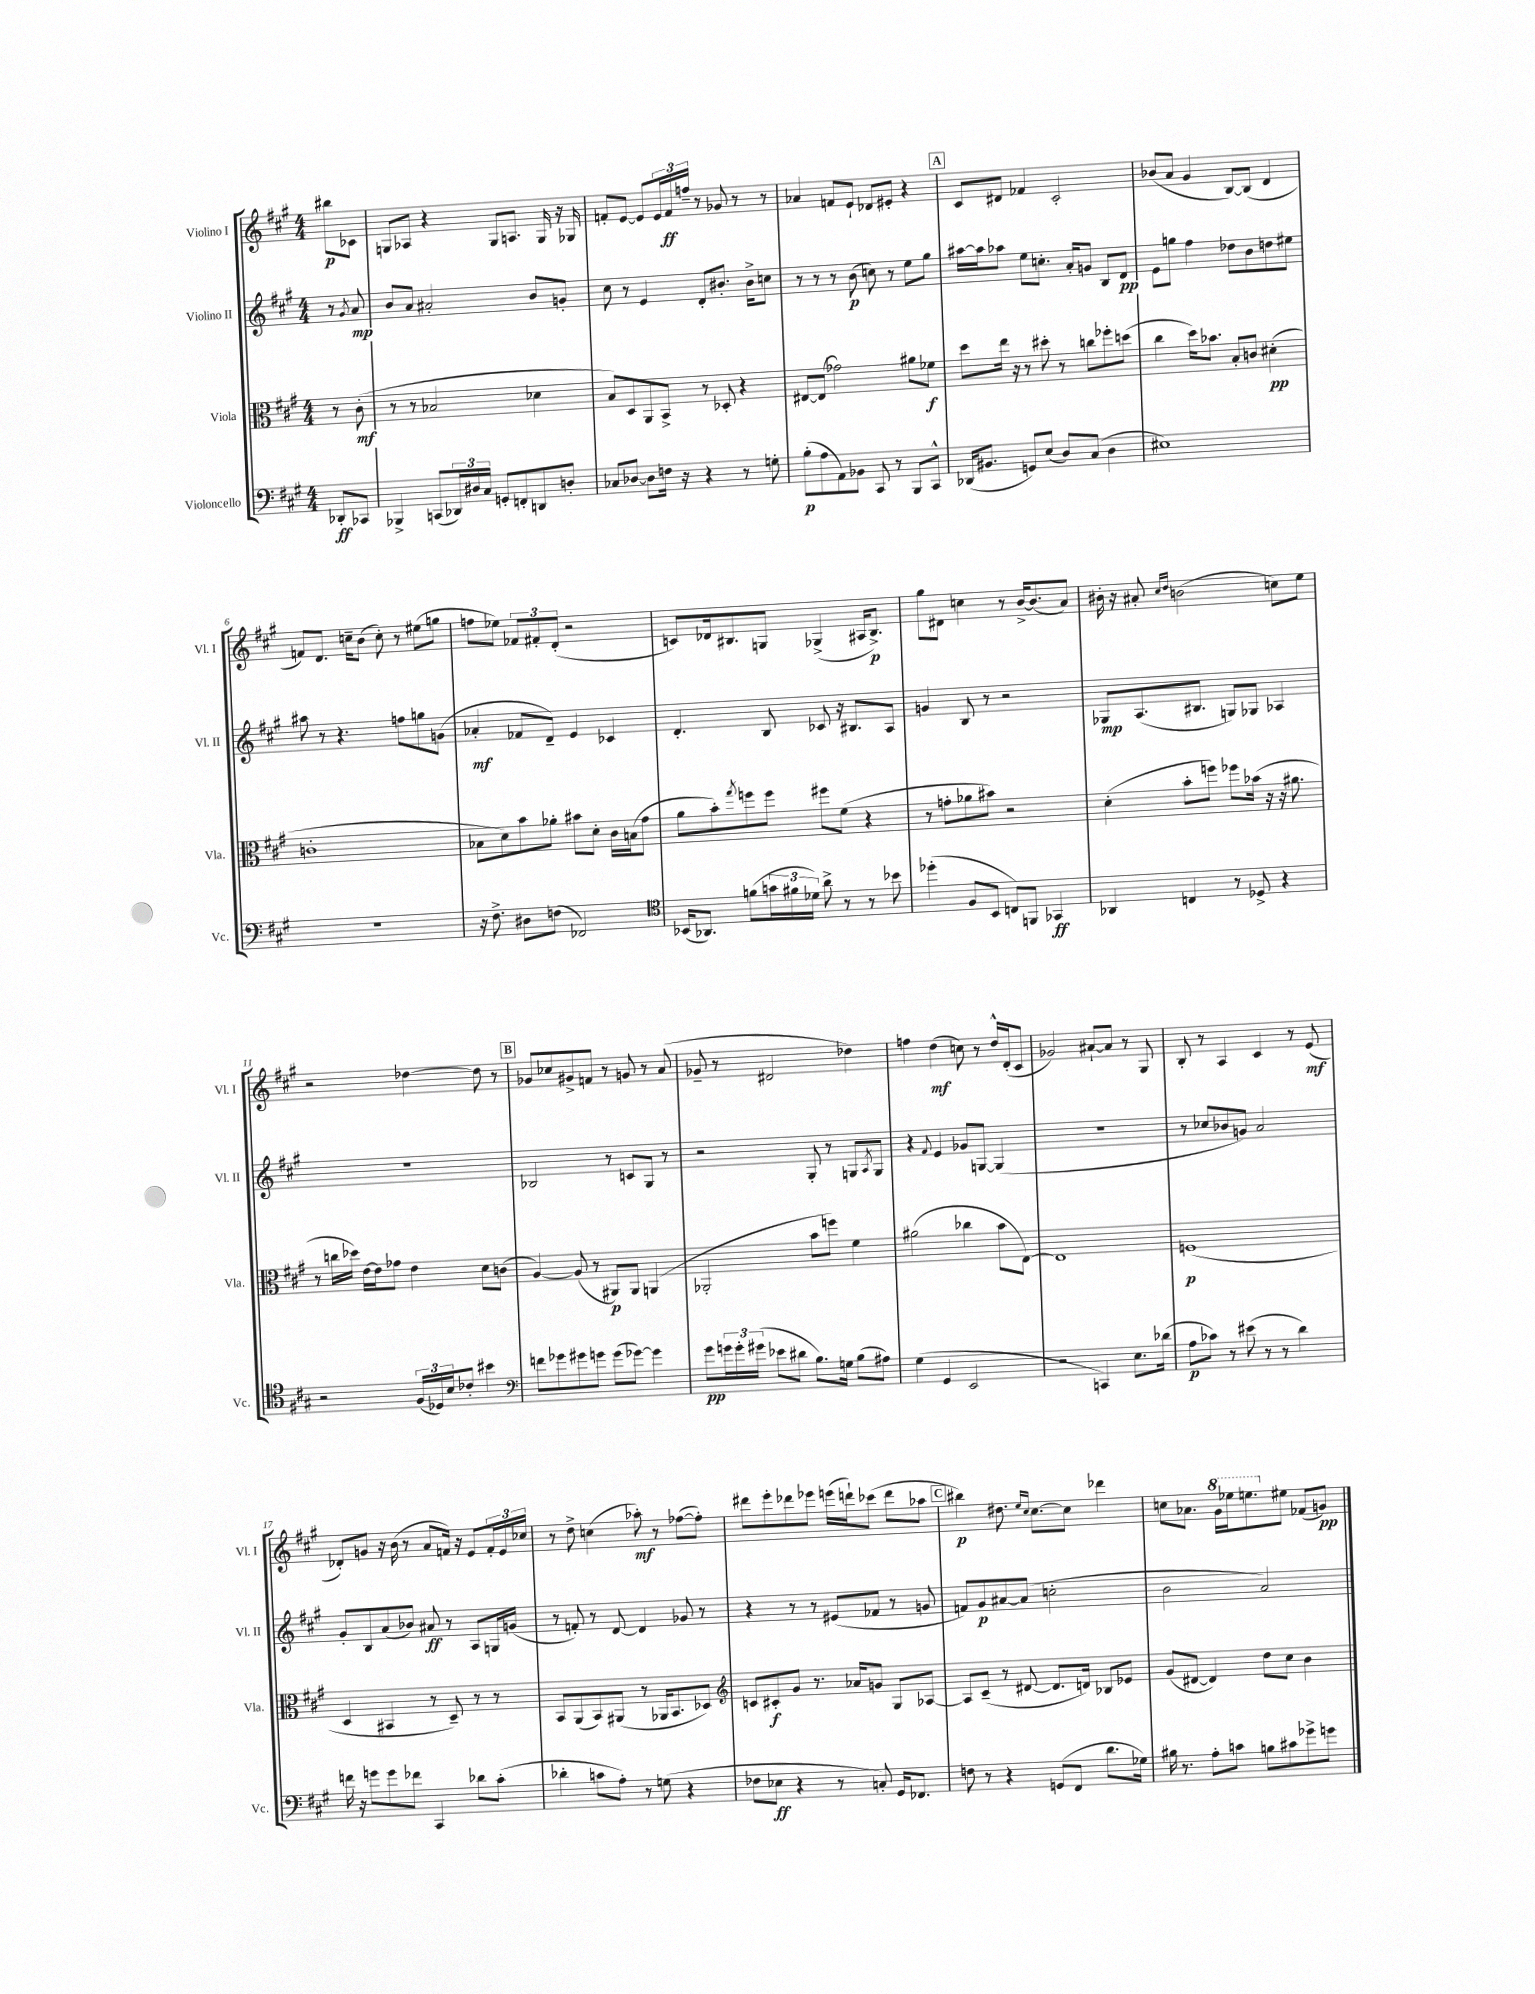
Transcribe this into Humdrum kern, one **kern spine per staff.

**kern	**kern	**kern	**kern
*staff4	*staff3	*staff2	*staff1
*clefF4	*clefC3	*clefG2	*clefG2
*k[f#c#g#]	*k[f#c#g#]	*k[f#c#g#]	*k[f#c#g#]
*M4/4	*M4/4	*M4/4	*M4/4
8DD-'	8r	8r	8bb#
.	.	8qg#	.
8CC-	(8c#'	8a	8c-
=	=	=	=
4BBB-^	8r	8b	8G
.	8r	8a	8A-
(8CC	2B-	2a#'	4r
24DD-)	.	.	.
24D#	.	.	.
24C#	.	.	.
8GG'	.	.	8G
8FF'	.	.	8.A
8DD	4d-	8b	.
.	.	.	16G
8D'	.	8g'	16r
.	.	.	16G-
=	=	=	=
8C-	8B)	8cc#	8f'
[8D-	8D	8r	[8e
8D-]	8AA	4e	8e]
16F	8BB^	.	24e
.	.	.	24f
16r	.	.	.
.	.	.	24ff~
4r	8r	8d'	8r
.	8D-'	8.b#'	8g-
8r	4r	.	8r
.	.	16b#^	.
8G'	.	8cc	8r
=	=	=	=
(8B'	[8E#	8r	4a-
8A	(8E#]	8r	.
8AA)	2g-)	8r	8f
8BB-	.	(8b	8e`
8CC#	.	8cc)	8d-
8r	.	8r	8e#'
8BBB	8a#	8ee	4r
8CC#^^	8f-	8gg#	.
=	=	=	=
(16DD-	8dd	[16aa#	8c#
8.BB#	.	16aa#]	.
.	16ee	8aa-	8d#
.	16r	.	.
8GG)	8r	8ee	4f-
(8E	8dd#'	8.cc'	.
8D)	8r	.	2c#'
.	.	16a'	.
(8C#	8cc	8g	.
4D	8ff-'	8B	.
.	(8dd	8d	.
=	=	=	=
1E#)	4cc#	8e	(8b-
.	.	8gg	8a
.	16dd)	4ff#	4g#
.	8.b-	.	.
.	8B'	8dd-	[8B)
.	8c	8b	(8B]
.	(4d#'	8dd	4d
.	.	8ee#	.
=	=	=	=
1r	1c'	8aa#	8f)
.	.	8r	8.d
.	.	4.r	.
.	.	.	16cc~
.	.	.	(8b
.	.	.	8cc')
.	.	8ff	8r
.	.	8gg	(8ee#
.	.	(8g	8gg
=	=	=	=
16r	8B-	4a-'	8ff
8.F#^	.	.	.
.	8d)	.	8ee-)
8D#	8b	8f-	12f-
.	.	.	12f#'
(8F	8a-'	8d~)	.
.	.	.	(12d'
2FF-)	8b#	4e	2r
.	8d'	.	.
.	16c#	4c-	.
.	(16B	.	.
.	8g#	.	.
=	=	=	=
*clefC4	*	*	*
(16BB-	8a	4.d'	8c)
8.AA-)	.	.	.
.	8b')	.	16d-
.	.	.	8.B#
.	8qgg#	.	.
(8f	8ff	.	.
24g	8ff	8B	8G
24f#	.	.	.
24d-)	.	.	.
8a^	8ff#	8c-	(4G-^
8r	(8f#	16r	.
.	.	8.B#	.
8r	4r	.	16A#
.	.	.	8.B#^)
8b-	.	8A	.
=	=	=	=
(4dd-'	8r	4g	8gg#
.	8g'	.	8d#
8F#	8a-	8B	4cc
8BB	8b#)	8r	.
8C)	2r	2r	8r
8FF	.	.	[16b^
.	.	.	(8.b]
4GG-	.	.	.
.	.	.	8a)
=	=	=	=
4AA-	(4d'	8G-	16b#'
.	.	.	16r
.	.	(8.A	8a#'
.	.	.	16qqcc#
.	.	.	16qqdd
4C	8b'	.	(2b
.	.	8.B#	.
.	8ff)	.	.
8r	8ff-	8G)	.
8D-^	(16b-	8G-	.
.	16r	.	.
4r	16r	4A-	8cc)
.	8.a#	.	.
.	.	.	8ee
=	=	=	=
2r	8r	1r	2r
.	16cc	.	.
.	16dd-)	.	.
.	[16e	.	.
.	16e]	.	.
.	8g-	.	.
(24F#	4e	.	[4dd-
24D-)	.	.	.
24B	.	.	.
8c-'	.	.	.
4b#	8d	.	8dd-]
.	(8c	.	8r
=	=	=	=
*clefF4	*	*	*
8f	[4A)	2B-	8g-
8g-	.	.	8cc-
8g#	(8A]	.	8g#^
8g	8r	.	8f
(8g	8AA#)	8r	8r
[8g-)	8AA#	8c	8g
4g-]	(4AA	8G#	8r
.	.	8r	(8a
=	=	=	=
8g#	2AA-'	2r	8g-~
24g	.	.	8r
24g'	.	.	.
(24g#	.	.	.
8e-	.	.	2d#
8d#	.	.	.
8.B)	8b	8G#'	.
.	8ff)	8r	.
16G	.	.	.
(8B	4f#	8G	4dd-)
.	.	8qA	.
8A#)	.	8G	.
=	=	=	=
(4G#	(2a#	4r	4ff
.	.	8qqf#	.
4GG#	.	4e	(4dd
2EE	4cc-	8g-	8cc)
.	.	[8G	8r
.	8b	(4G]	16dd^^
.	.	.	(16d'
.	[8E)	.	8c#
=	=	=	=
2r	1E]	1r	2g-)
4CC)	.	.	[8a#`
.	.	.	8a#]
8.E	.	.	8r
.	.	.	8G#
(16d-	.	.	.
=	=	=	=
8A	(1F	8r	8B'
8c-)	.	8cc-	8r
8r	.	8b-	4A
(8e#	.	8g)	.
8r	.	2a	4c#
8r	.	.	.
4d)	.	.	8r
.	.	.	(8e
=	=	=	=
16f	4D	8g#'	8d-')
16r	.	.	.
8g	.	8B	8g
8g	4BB#	(8a	16r
.	.	.	(16b
8f-	.	8b-)	8r
4CC#	8r	8a#	8a
.	8D~)	8r	16f)
.	.	.	16r
8d-	8r	8A	8e
(8c#'	8r	16G	24f'
.	.	.	24e
.	.	(16g	.
.	.	.	24cc-
=	=	=	=
4d-'	8BB	8r	8r
.	(8AA	8f')	8dd^
8c	8BB)	8r	(4cc
8A')	(8AA#	[8d	.
8r	8r	4d]	8aa-')
(8G	16AA-	.	8r
.	8.BB	.	.
4r	.	8g-	([8ff-
.	8D-)	8r	8ff-'])
=	=	=	=
*	*clefG2	*	*
8F-	8c	4r	8ddd#
8E-	8c#'	.	8eee'
4r	8g#	8r	8ddd-
.	8.r	8r	8eee-
8r	.	(8e#	(16eee
.	16a-	.	16ddd`)
8C')	8g	8f-	(8ccc-
16GG#	8G#	8r	8ddd
8.FF-	.	.	.
.	[8A-	8g	8aa-
=	=	=	=
8F	8A-]	8f)	4bb#)
8r	(8c#~	8g#	.
4r	8r	[8a#	8.dd#
.	[8d#	(8a#]	.
.	.	.	16qqee
.	.	.	16qqcc#
.	.	.	[8.cc#
(8GG	8.d#]	2cc'	.
8FF#	.	.	8cc#]
.	16d)	.	.
8.d	8B-	.	4ddd-
.	8e-	.	.
16G-)	.	.	.
=	=	=	=
16B#	(8g#	2b	8cc
8.r	.	.	.
.	[8d#	.	8.a-
8A'	4d#])	.	.
.	.	.	16gg#
8c	.	.	16eee-
.	.	.	8.eee
8B	8dd	2a)	.
8c#	8cc#	.	8ee#
8g-^	4b	.	(8f-
8g	.	.	8g)
==	==	==	==
*-	*-	*-	*-
